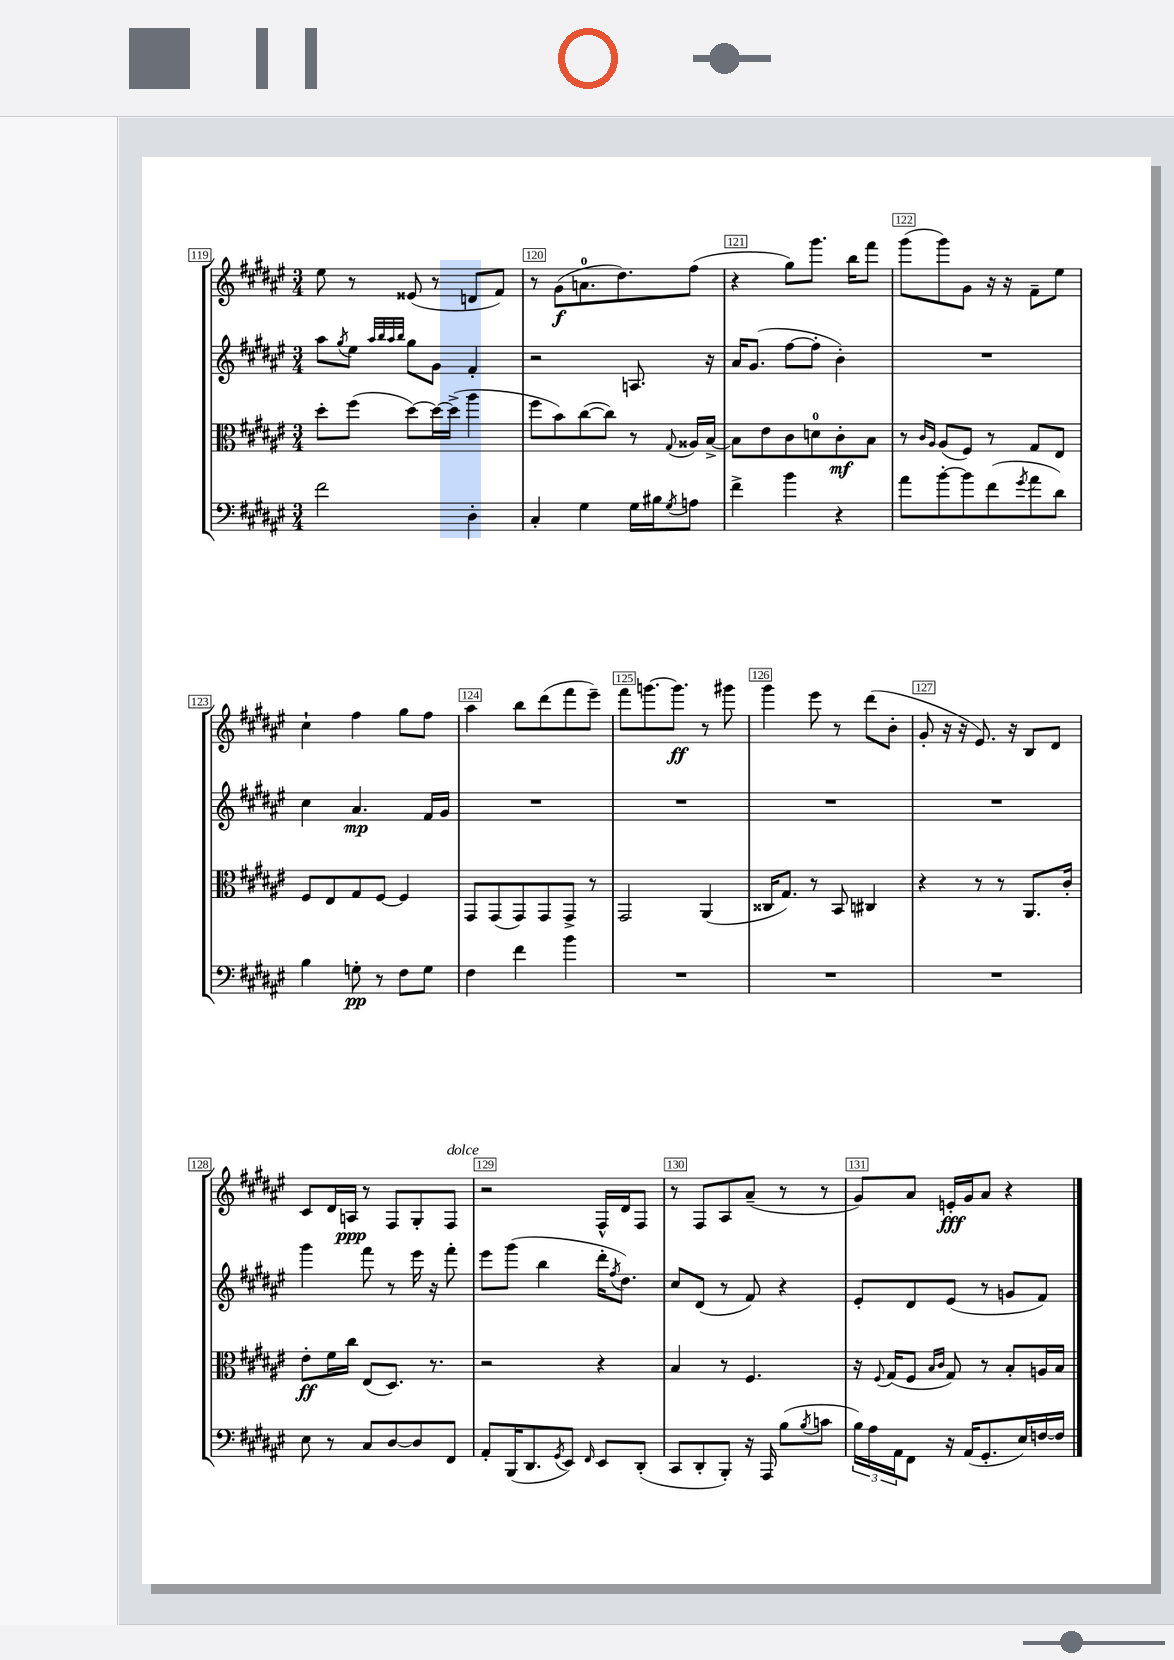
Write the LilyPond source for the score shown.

<<
\new StaffGroup <<
\new Staff = "s0" {
    \clef treble \key fis \major \numericTimeSignature \time 3/4
    eis''8 r8 eisis'8( r8 d'8 fis'8) |
    r8 gis'8\f( a'8.-0 dis''8.) fis''8( |
    r4 gis''8) gis'''8. b''16 fis'''8 |
    gis'''8( gis'''8) gis'8 r16 r16 fis'8-- eis''8 |
    cis''4-! fis''4 gis''8 fis''8 |
    ais''4 b''8 dis'''8( fis'''8 eis'''8--) |
    fis'''8 g'''8.~ g'''8.\ff r8 gis'''8 |
    gis'''4 eis'''8 r8 dis'''8( b'8-. |
    gis'8-. r16 r16 eis'8.) r16 b8 dis'8 |
    cis'8 dis'16 a16\ppp r8 fis8 gis8-. fis8^\markup { \italic "dolce" } |
    r2 fis16-^ dis'16 fis8 |
    r8 fis8 ais8 ais'8--( r8 r8 |
    gis'8) ais'8 e'16-.\fff gis'16 ais'8 r4 \bar "|." |
}
\new Staff = "s1" {
    \clef treble \key fis \major \numericTimeSignature \time 3/4
    ais''8 \acciaccatura { gis''8 } eis''8 \grace { ais''32 b''32 ais''32 b''32 } gis''8 gis'8 fis'4-. |
    r2 a8. r16 |
    ais'16 gis'8.( fis''8~ fis''8-. b'4-.) |
    R2. |
    cis''4 ais'4.\mp fis'16 gis'16 |
    R2. |
    R2. |
    R2. |
    R2. |
    gis'''4 fis'''8 r8 eis'''16 r16 fis'''8-. |
    eis'''8 gis'''8( b''4 dis'''16-. \acciaccatura { fis''8 } dis''8.) |
    cis''8 dis'8( r8 fis'8) r4 |
    eis'8-. dis'8 eis'8( r8 g'8 fis'8) \bar "|." |
}
\new Staff = "s2" {
    \clef alto \key fis \major \numericTimeSignature \time 3/4
    dis''8-. fis''8( dis''8~) dis''16~ dis''16->( ais''4 |
    fis''8 b'8) cis''8~( cis''8) r8 \appoggiatura { gis8 } aisis16 b16~-> |
    b8 eis'8 cis'8 d'8-0 cis'8-.\mf b8 |
    r8 \grace { cis'16 ais16 } ais8( fis8) r8 gis8 eis8 |
    fis8 eis8 gis8 fis8~ fis4 |
    gis,8 gis,8( gis,8) gis,8 gis,8-> r8 |
    gis,2 ais,4( |
    cisis16 gis8.) r8 b,8 cis4 |
    r4 r8 r8 ais,8. cis'16-. |
    eis'8-.\ff fis'16 cis''16 eis8( dis8.) r8. |
    r2 r4 |
    b4 r8 fis4. |
    r16 \appoggiatura { fis8 } gis16( fis8 \grace { b16 cis'16 } gis8) r8 b8-. a16 b16 \bar "|." |
}
\new Staff = "s3" {
    \clef bass \key fis \major \numericTimeSignature \time 3/4
    fis'2 dis4-. |
    cis4-. gis4 gis16 bis16 \acciaccatura { gis8 } a8 |
    fis'4-> b'4 r4 |
    ais'8 b'8~-. b'8 fis'8( \acciaccatura { gis'8 } ais'8 dis'8) |
    b4 g8-.\pp r8 fis8 g8 |
    fis4 fis'4 b'4 |
    R2. |
    R2. |
    R2. |
    eis8 r8 cis8 dis8~ dis8 fis,8 |
    ais,8-. b,,16( dis,8. \acciaccatura { gis,8 } eis,8) \grace { fis,16 } eis,8 dis,8-.( |
    cis,8 dis,8-. b,,8-.) r16 ais,,16 b8( \acciaccatura { b8 } c'8 |
    \tuplet 3/2 { b16) ais16 ais,16 } fis,8 r16 ais,16( gis,8.-. eis16) f16~ f16 \bar "|." |
}
>>
>>
\layout { \context { \Score currentBarNumber = #119 \override BarNumber.break-visibility = ##(#f #t #t) barNumberVisibility = #all-bar-numbers-visible \override BarNumber.stencil = #(make-stencil-boxer 0.1 0.3 ly:text-interface::print) } }
